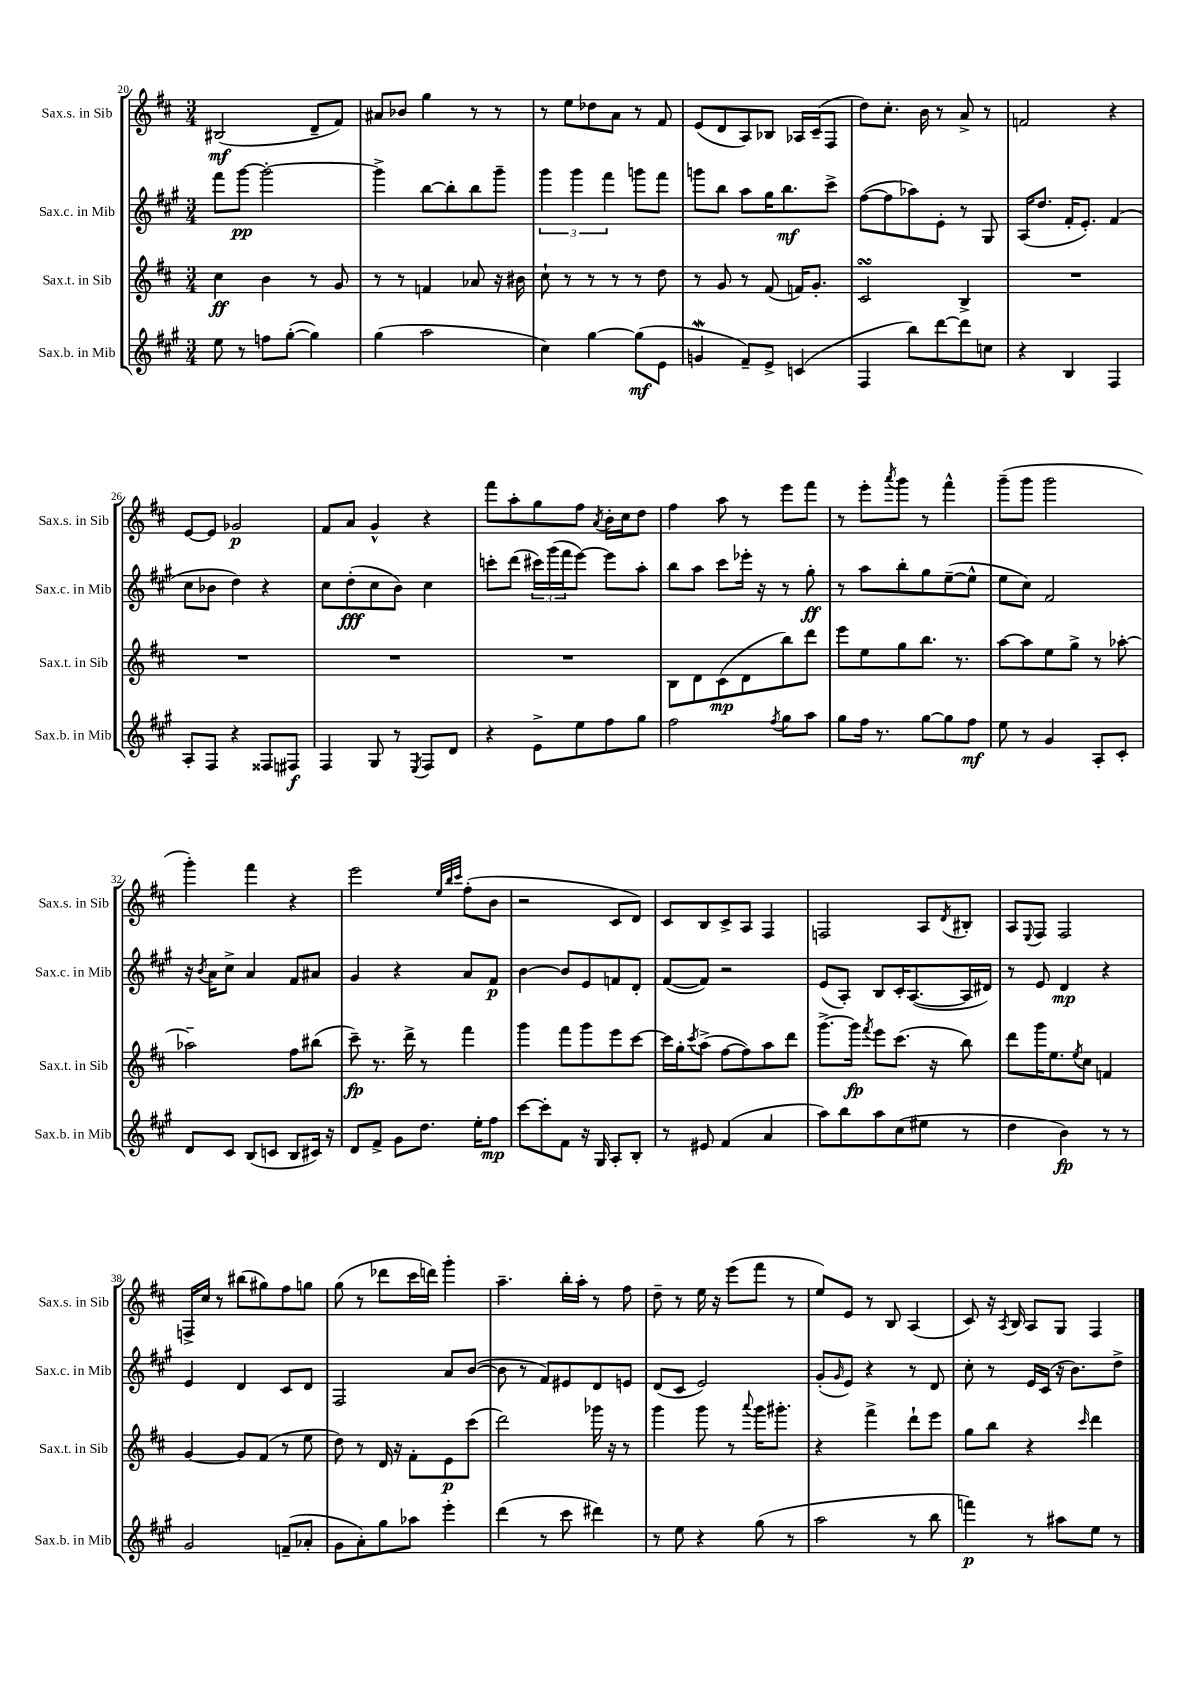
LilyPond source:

<<
\new StaffGroup <<
\new Staff = "s0" \with { instrumentName = "Sax.s. in Sib" shortInstrumentName = "Sax.s. in Sib" } {
    \clef treble \key d \major \numericTimeSignature \time 3/4
    bis2\mf( d'8-- fis'8) |
    ais'8 bes'8 g''4 r8 r8 |
    r8 e''8 des''8 a'8 r8 fis'8 |
    e'8( d'8 a8) bes8 aes16 cis'16--( fis8 |
    d''8) cis''8.-. b'16 r8 a'8-> r8 |
    f'2 r4 |
    e'8~ e'8 ges'2\p |
    fis'8 a'8 g'4-^ r4 |
    fis'''8 a''8-. g''8 fis''8 \acciaccatura { a'8 } b'16-. cis''16 d''8 |
    fis''4 a''8 r8 e'''8 fis'''8 |
    r8 e'''8-. \acciaccatura { a'''8 } g'''8 r8 fis'''4-^ |
    g'''8--( g'''8 g'''2 |
    g'''4-.) fis'''4 r4 |
    e'''2 \grace { e''32 b''32 cis'''32 } fis''8-.( b'8 |
    r2 cis'8 d'8) |
    cis'8 b8 cis'8-> a8 fis4 |
    f2 a8 \acciaccatura { d'8 } bis8-. |
    a8 \appoggiatura { e8 } fis8 fis2 |
    f16-> cis''16 r8 bis''8( gis''8) fis''8 g''8 |
    g''8( r8 des'''8 cis'''16 d'''16) g'''4-. |
    a''4.-- b''16-. a''16-. r8 fis''8 |
    d''8-- r8 e''16 r16 e'''8( fis'''8 r8 |
    e''8) e'8 r8 b8 a4( |
    cis'8) r16 \acciaccatura { a8 } b16 a8 g8 fis4 \bar "|." |
}
\new Staff = "s1" \with { instrumentName = "Sax.c. in Mib" shortInstrumentName = "Sax.c. in Mib" } {
    \clef treble \key a \major \numericTimeSignature \time 3/4
    fis'''8 gis'''8~\pp gis'''2~-. |
    gis'''4-> b''8~ b''8-. b''8 gis'''8-- |
    \tuplet 3/2 { gis'''4 gis'''4 fis'''4 } g'''8 fis'''8 |
    g'''8 b''8 a''8 gis''16 b''8.\mf cis'''8-> |
    fis''8~( fis''8 aes''8) e'8-. r8 gis8 |
    a16( d''8. fis'16-. e'8.-.) fis'4( |
    cis''8 bes'8 d''4) r4 |
    cis''8 d''8-.\fff( cis''8 b'8) cis''4 |
    c'''8-. d'''8( \tuplet 3/2 { cis'''16) gis'''16( fis'''16 } e'''8~) e'''8 a''8-. |
    b''8 a''8 cis'''8 ees'''16-. r16 r8 gis''8-.\ff |
    r8 a''8 b''8-. gis''8 e''8~--( e''8-^ |
    e''8 cis''8) fis'2 |
    r16 \acciaccatura { b'8 } a'16 cis''8-> a'4 fis'8 ais'8 |
    gis'4 r4 a'8 fis'8\p |
    b'4~ b'8 e'8 f'8 d'8-. |
    fis'8~( fis'8) r2 |
    e'8( a8-.) b8 cis'16-. a8.~( a16 dis'16) |
    r8 e'8 d'4\mp r4 |
    e'4 d'4 cis'8 d'8 |
    fis2 a'8 b'8~( |
    b'8 r8 fis'8) eis'8 d'8 e'8 |
    d'8( cis'8 e'2) |
    gis'8-.( \grace { gis'16 } e'8) r4 r8 d'8 |
    cis''8-. r8 e'16 cis'16( r16 b'8.) d''8-> \bar "|." |
}
\new Staff = "s2" \with { instrumentName = "Sax.t. in Sib" shortInstrumentName = "Sax.t. in Sib" } {
    \clef treble \key d \major \numericTimeSignature \time 3/4
    cis''4\ff b'4 r8 g'8 |
    r8 r8 f'4 aes'8 r16 bis'16 |
    cis''8-! r8 r8 r8 r8 d''8 |
    r8 g'8 r8 fis'8( f'16) g'8.-. |
    cis'2\turn b4-> |
    R2. |
    R2. |
    R2. |
    R2. |
    b8 d'8 cis'8\mp( d'8 b''8) d'''8 |
    e'''8 e''8 g''8 b''8. r8. |
    a''8~ a''8 e''8 g''8-> r8 aes''8~-. |
    aes''2-- fis''8 bis''8( |
    cis'''8--\fp) r8. d'''16-> r8 fis'''4 |
    g'''4 fis'''8 g'''8 e'''8 cis'''8~ |
    cis'''16 g''16-. \acciaccatura { cis'''8 } a''8->( fis''8~ fis''8) a''8 d'''8 |
    g'''8.~-> g'''16\fp \acciaccatura { fis'''8 } e'''8 cis'''8.( r16 b''8) |
    d'''8 g'''16 e''8. \acciaccatura { e''8 } cis''8 f'4 |
    g'4~ g'8 fis'8( r8 e''8 |
    d''8) r8 d'16 r16 fis'8-. e'8\p cis'''8( |
    d'''2) ges'''16 r16 r8 |
    g'''4 g'''8 r8 \appoggiatura { a'''8 } g'''16 gis'''8.-. |
    r4 fis'''4-> d'''8-! e'''8 |
    g''8 b''8 r4 \grace { cis'''16 } d'''4 \bar "|." |
}
\new Staff = "s3" \with { instrumentName = "Sax.b. in Mib" shortInstrumentName = "Sax.b. in Mib" } {
    \clef treble \key a \major \numericTimeSignature \time 3/4
    e''8 r8 f''8 gis''8~-.( gis''4) |
    gis''4( a''2 |
    cis''4) gis''4~ gis''8\mf( e'8 |
    g'4\mordent fis'8--) e'8-> c'4( |
    fis4 b''8) d'''8~ d'''8 c''8 |
    r4 b4 fis4 |
    a8-. fis8 r4 fisis8 fis8\f |
    fis4 gis8 r8 \acciaccatura { e8 } fis8 d'8 |
    r4 e'8-> e''8 fis''8 gis''8 |
    fis''2 \acciaccatura { fis''8 } gis''8 a''8 |
    gis''8 fis''16 r8. gis''8~ gis''8 fis''8\mf |
    e''8 r8 gis'4 a8-. cis'8-. |
    d'8 cis'8 b8( c'8 b8 cis'16) r16 |
    d'8 fis'8-> gis'8 d''8. e''16-. fis''8\mp |
    cis'''8~ cis'''8-. fis'8 r16 gis16 a8-. b8-. |
    r8 eis'8 fis'4( a'4 |
    a''8) b''8 a''8 cis''8( eis''8 r8 |
    d''4 b'4\fp) r8 r8 |
    gis'2 f'8--( aes'8-. |
    gis'8 a'8-.) gis''8 aes''8 e'''4-. |
    d'''4( r8 cis'''8 dis'''4) |
    r8 e''8 r4 gis''8( r8 |
    a''2 r8 b''8 |
    f'''4\p) r8 ais''8 e''8 r8 \bar "|." |
}
>>
>>
\layout { \context { \Score currentBarNumber = #20 } }
